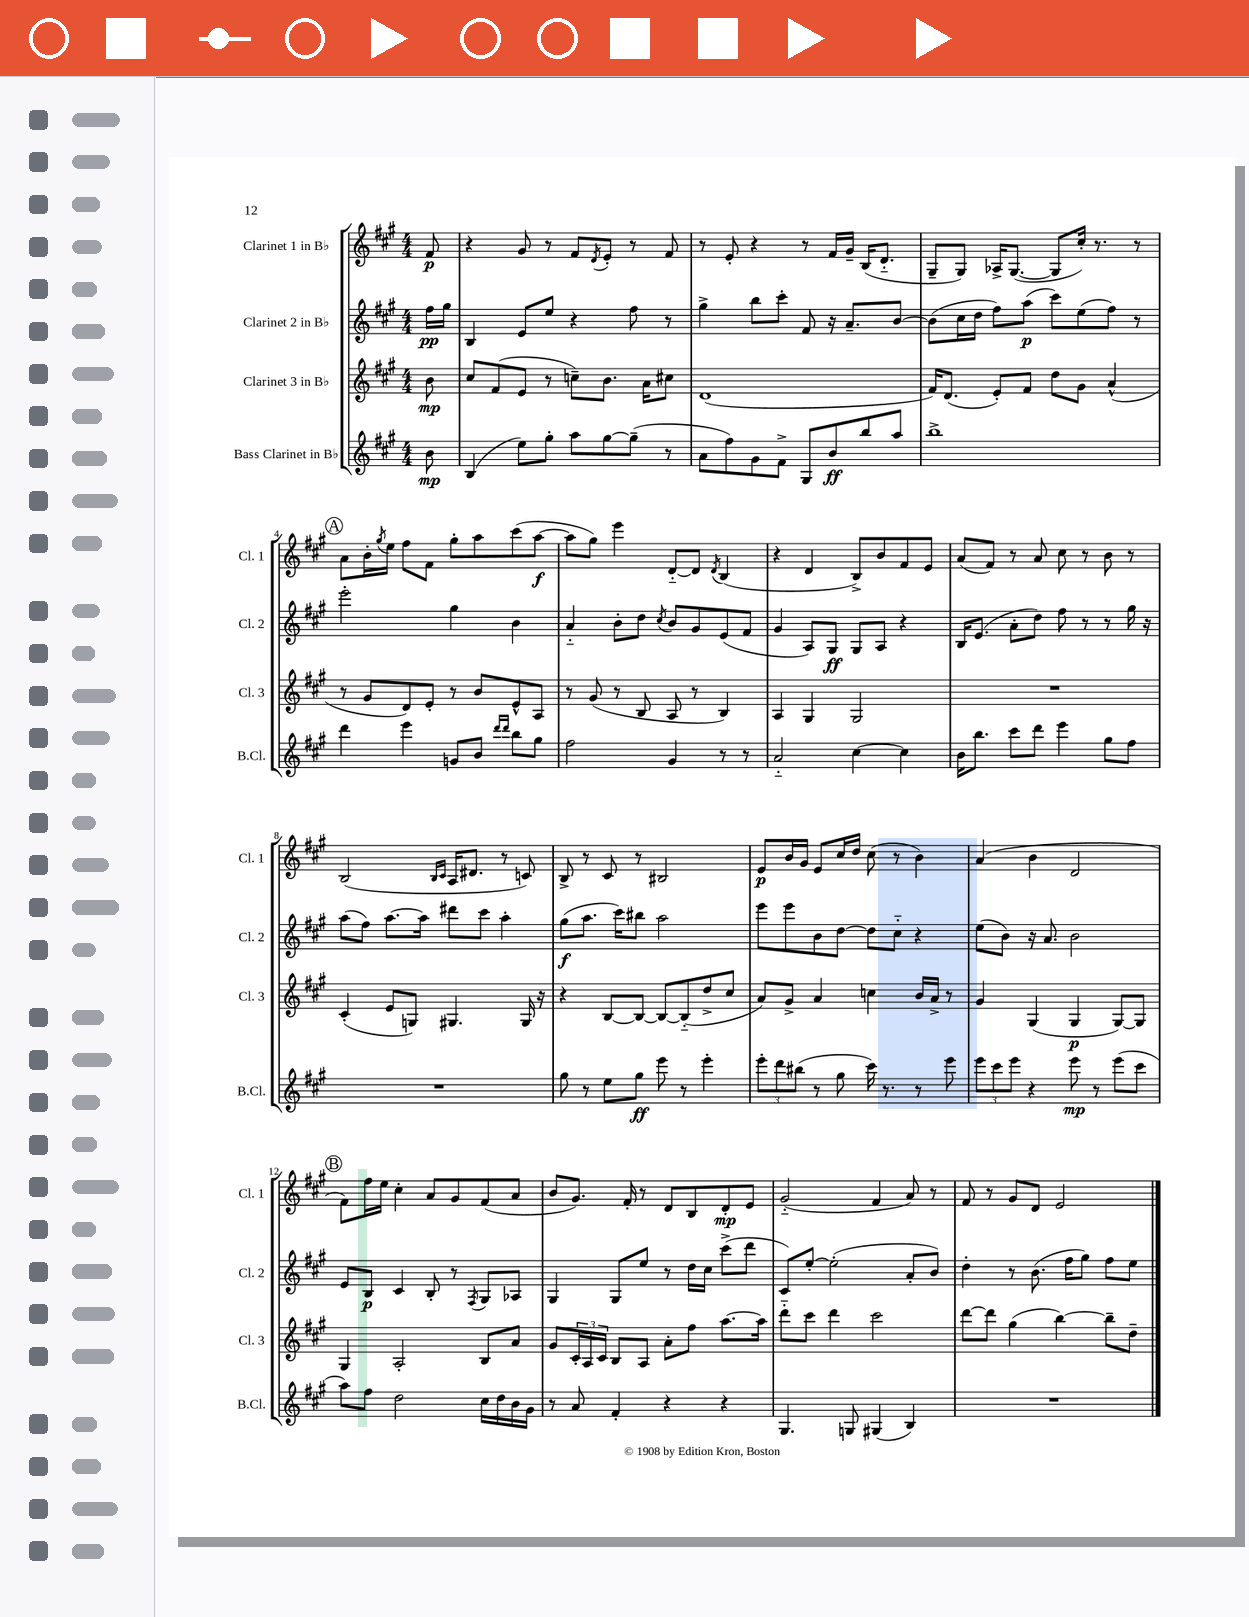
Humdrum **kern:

**kern	**kern	**kern	**kern
*staff4	*staff3	*staff2	*staff1
*clefG2	*clefG2	*clefG2	*clefG2
*k[f#c#g#]	*k[f#c#g#]	*k[f#c#g#]	*k[f#c#g#]
*M4/4	*M4/4	*M4/4	*M4/4
8b	8b	16ff#	8f#
.	.	16gg#	.
=	=	=	=
(4B	8cc#	4B	4r
.	(8f#	.	.
8ee)	8e	8e	8g#
8gg#'	8r	8ee	8r
8aa	8cc~)	4r	8f#
.	.	.	8qd
[8gg#	8.b	.	8e'
(8gg#~]	.	8ff#	8r
.	16a	.	.
8r	8cc#	8r	8f#
=	=	=	=
8a	(1d	4gg#^	8r
8ff#)	.	.	8e'
8g#	.	8bb	4r
8f#^	.	8ccc#'	.
8G#	.	8f#	8r
8b	.	16r	16f#
.	.	8.a~	16g#~
8bb	.	.	(16B
.	.	.	8.d'~
8aa	.	[8b	.
=	=	=	=
1bb^	16f#)	(8b]	8G#~
.	(8.d	.	.
.	.	16cc#	8G#)
.	.	16dd	.
.	8e')	8ff#)	16A-^
.	.	.	([8.G#
.	8f#	(8aa	.
.	8dd	8ccc#)	8G#]
.	8g#	(8ee	16cc#')
.	.	.	8.r
.	(4a^^	8ff#)	.
.	.	8r	8r
=	=	=	=
4ddd	8r	2eee'	8a
.	8g#	.	16b'
.	.	.	8qgg#
.	.	.	16ee
4eee	8d)	.	8ff#
.	8e'	.	8f#
8g	8r	4gg#	8gg#'
8b	8b	.	8aa
16qqddd	.	.	.
16qqddd	.	.	.
8bb	8e^^	4b	(8ccc#
8gg#	8A	.	[8aa
=	=	=	=
2ff#	8r	4a'~	8aa]
.	(8g#	.	8gg#)
.	8r	8b'	4eee
.	8B	8dd	.
.	.	8qcc#	.
4g#	8A	8b	[8d'~
.	8r	8g#	8d]
.	.	.	8qd
8r	4B)	(8e	(4B
8r	.	8f#	.
=	=	=	=
2a'~	4A	4g#	4r
.	4G#	8A)	4d
.	.	8G#	.
[4cc#	2G#	8G#	8B^)
.	.	8A	8b
4cc#]	.	4r	8f#
.	.	.	8e
=	=	=	=
16b	1r	16B	(8a
8.bb	.	(8.e	.
.	.	.	8f#)
8ccc#	.	8a'	8r
8ddd	.	8dd)	8a
4eee	.	8ff#	8cc#
.	.	8r	8r
8gg#	.	8r	8b
8ff#	.	16gg#	8r
.	.	16r	.
=	=	=	=
1r	(4c#'	(8aa	(2B
.	.	8ff#)	.
.	8e	[8.aa	.
.	8G)	.	.
.	.	16aa]	.
.	.	.	16qqB
.	.	.	16qqc#
.	4.G#	8ddd#	16A
.	.	.	8.d#
.	.	8ccc#	.
.	.	4aa'	8r
.	16G#	.	8c)
.	16r	.	.
=	=	=	=
8gg#	4r	(8gg#	8B^
8r	.	8.aa	8r
8ee	[8B	.	8c#
.	.	16ccc#)	.
8gg#	8B_	8bb#	8r
8eee	8B_	2aa	2B#
8r	(8B'~]	.	.
4eee'	8dd^	.	.
.	8cc#	.	.
=	=	=	=
12eee'	8a)	8eee	8e
12ddd	.	.	.
.	8g#^	8eee	16b
(12bb#	.	.	.
.	.	.	16g#
8r	4a	8b	8e
8gg#	.	[8dd	16cc#
.	.	.	16dd
16ccc#)	4cc	8dd]	(8cc#
8.r	.	.	.
.	.	8cc#'~	8r
8r	16b	4r	4b)
.	16a^	.	.
8eee	8r	.	.
=	=	=	=
12eee	4g#	(8ee	(4a
12ccc#	.	.	.
.	.	8b)	.
12eee	.	.	.
4r	(4G#	16r	4b
.	.	8.a	.
8eee	4G#	2b	2d
8r	.	.	.
(8eee	[8G#)	.	.
8ccc#	8G#]	.	.
=	=	=	=
8aa)	4G#	8e	8f#)
8ff#	.	8B	16ff#
.	.	.	16ee
2dd	2A'	4c#	4cc#'
.	.	8B'	8a
.	.	8r	8g#
.	.	8qF#	.
16cc#	8B	8G#	(8f#
16dd	.	.	.
16b	8a	8A-	8a
16g#	.	.	.
=	=	=	=
8r	8g#	4G#	8b
8a	24c#'	.	8.g#)
.	24A	.	.
.	24c#	.	.
4f#'	8B	8G#	.
.	.	.	16f#'
.	8A	8ee	8r
4r	8a'	8r	8d
.	8ff#	16dd	8B
.	.	16cc#	.
4r	[8.aa	(8ccc#^	8d'
.	.	8ddd	8e
.	16aa]	.	.
=	=	=	=
4.G#	8ddd'~	8c#)	(2g#'~
.	8ccc#	[8ee'	.
.	4ddd	(2ee']	.
8G	.	.	.
(4G#	2ccc#	.	4f#
4B)	.	8a'	8a)
.	.	8b)	8r
=	=	=	=
1r	[8ddd	4dd'	8f#
.	8ddd]	.	8r
.	(4gg#	8r	8g#
.	.	(8.b	8d
.	[4bb)	.	2e
.	.	16ff#	.
.	.	8gg#)	.
.	8bb~]	8ff#	.
.	8dd~	8ee	.
==	==	==	==
*-	*-	*-	*-
